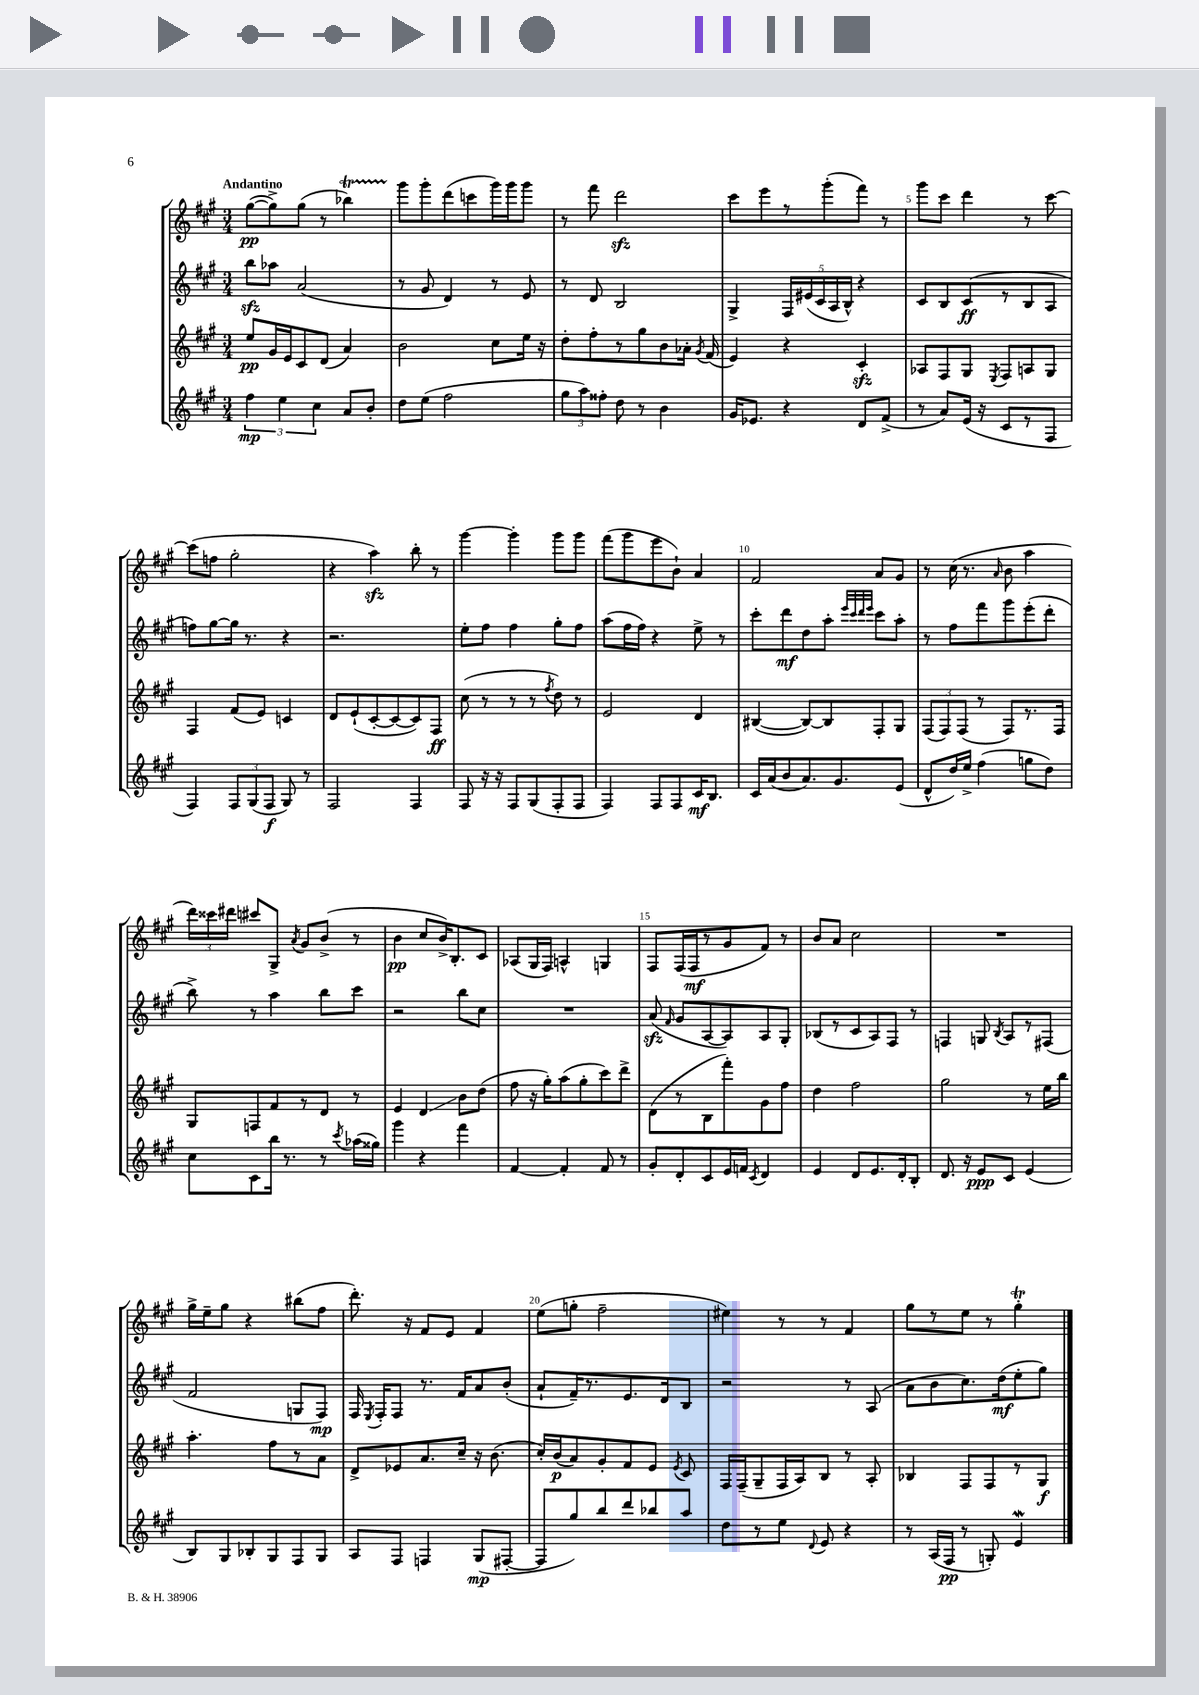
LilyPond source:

<<
\new StaffGroup <<
\new Staff = "s0" {
    \clef treble \key a \major \numericTimeSignature \time 3/4 \tempo "Andantino"
    \autoBeamOff gis''8[~\pp( gis''8->) gis''8]( r8 bes''4\startTrillSpan) |
    gis'''8[\stopTrillSpan gis'''8-. d'''8( c'''8 gis'''16) gis'''16 gis'''8] |
    r8 fis'''8 d'''2\sfz |
    cis'''8[ e'''8 r8 gis'''8-.( fis'''8]) r8 |
    gis'''8[ cis'''8] d'''4 r8 cis'''8~ |
    cis'''8[( f''8] gis''2-. |
    r4 a''4\sfz) b''8-. r8 |
    gis'''4~ gis'''4-. gis'''8[ gis'''8] |
    fis'''8[( gis'''8 e'''8 b'8]-!) a'4 |
    fis'2 a'8[ gis'8] |
    r8 cis''16( r8. \grace { a'16 } b'8 a''4 |
    \tuplet 3/2 { d'''16[) cisis'''16 dis'''16] } cis'''8[ gis8]-> \acciaccatura { a'8 } gis'8[ b'8]->( r8 |
    b'4\pp cis''8[ b'16->) b8.-. cis'8] |
    aes8[( gis16 fis16]) a4-^ g4 |
    fis8[ fis16( fis16\mf r8 gis'8 fis'8]) r8 |
    b'8[ a'8] cis''2 |
    R2. |
    gis''16[-> e''16-- gis''8] r4 bis''8[( fis''8] |
    d'''8.-.) r16 fis'8[ e'8] fis'4 |
    e''8[( g''8]-. fis''2-- |
    eis''4) r8 r8 fis'4 |
    gis''8[ r8 e''8] r8 gis''4-.\trill \bar "|." |
}
\new Staff = "s1" {
    \clef treble \key a \major \numericTimeSignature \time 3/4
    \autoBeamOff b''8[\sfz aes''8] a'2( |
    r8 gis'8 d'4) r8 e'8 |
    r8 d'8 b2 |
    gis4-> \tuplet 5/4 { fis16[ eis'16( cis'16 a16 b16]-^) } r4 |
    cis'8[ b8 cis'8\ff( r8 b8 a8] |
    f''8[) gis''8~ gis''16] r8. r4 |
    r2. |
    e''8[-. fis''8] fis''4 gis''8[-. fis''8] |
    a''8[( fis''16 fis''16]) r4 e''8-> r8 |
    cis'''8[-. d'''8\mf d''8 a''8]-. \grace { e'''32[ cis'''32 d'''32 e'''32] } cis'''8[ a''8]-. |
    r8 fis''8[ fis'''8 gis'''8 e'''8-.( d'''8]-. |
    b''8->) r8 a''4 b''8[ cis'''8] |
    r2 b''8[ cis''8] |
    R2. |
    a'8\sfz( \grace { fis'16 } gis'8[ a8~ a8) a8 gis8]-. |
    bes8[( r8 cis'8 a8) fis8] r8 |
    f4 g8 \acciaccatura { b8 } a8[ r8 fis8]( |
    fis'2 g8[ fis8]\mp) |
    fis16 \acciaccatura { e8 } fis16[-. fis8] r8. fis'16[ a'8 b'8]-.( |
    a'8[-! fis'16--) r8. e'8. d'16 b8] |
    r2 r8 a8( |
    a'8[ b'8 cis''8.) d''16\mf( e''8-. gis''8]) \bar "|." |
}
\new Staff = "s2" {
    \clef treble \key a \major \numericTimeSignature \time 3/4
    \autoBeamOff e''8[\pp gis'16 e'16 cis'8 d'8]( a'4) |
    b'2 cis''8[ e''16] r16 |
    d''8[-. fis''8-. r8 gis''8 b'8 aes'16]-. \acciaccatura { gis'8 } fis'16( |
    e'4) r4 cis'4-.\sfz |
    aes8[ fis8 gis8] \acciaccatura { e8 } fis8[ a8 gis8] |
    fis4 fis'8[( e'8]) c'4 |
    d'8[ e'8-!( cis'8~-. cis'8~ cis'8) fis8]\ff |
    cis''8( r8 r8 r8 \acciaccatura { fis''8 } d''8) r8 |
    e'2 d'4 |
    bis4~( bis8[~) bis8 fis8-. gis8] |
    \tuplet 3/2 { fis8[( fis8) fis8]( } r8 fis8[) r8. fis16] |
    gis8[ f8 fis'8 r8 d'8] r8 |
    e'4 d'4\glissando b'8[ d''8]( |
    fis''8 r16 gis''16[-.) a''8( gis''8-. cis'''8) d'''8]-> |
    d'8[( r8 b8 fis'''8-.) gis'8 fis''8] |
    d''4 fis''2 |
    gis''2 r8 e''16[ b''16] |
    a''4.-. fis''8[ r8 a'8] |
    d'8[-> ees'8 a'8. cis''16]-- r16 b'8.( |
    cis''16[-.) b'16\p( a'8) gis'8-. fis'8 e'8] \acciaccatura { e'8 } cis'8 |
    fis16[ fis16--( gis8-- fis16 a16) b8] r8 a8-. |
    bes4 fis8[ fis8 r8 gis8]\f \bar "|." |
}
\new Staff = "s3" {
    \clef treble \key a \major \numericTimeSignature \time 3/4
    \autoBeamOff \tuplet 3/2 { fis''4\mp e''4 cis''4 } a'8[ b'8]-. |
    d''8[ e''8]( fis''2 |
    \tuplet 3/2 { gis''8[ a''8) fisis''8]-. } d''8 r8 b'4 |
    gis'16[ ees'8.] r4 d'8[ fis'8]->( |
    r8 a'8[) e'16]( r16 cis'8[ r8 fis8] |
    fis4) \tuplet 3/2 { fis8[ gis8( fis8]\f } gis8) r8 |
    fis2 fis4 |
    fis8 r16 r16 fis8[ gis8( fis8-. fis8] |
    fis4) fis8[ fis8 cis'16\mf b8.] |
    cis'16[ a'16( b'8 a'8.) gis'8. e'8]( |
    d'8[-^ d''16) e''16]-> fis''4( g''8[ d''8]) |
    cis''8[ cis'8 b''16] r8. r8 \acciaccatura { cis'''8 } aes''16[( gisis''16]) |
    gis'''4 r4 fis'''4 |
    fis'4~ fis'4-. fis'8 r8 |
    gis'8[-. d'8-. cis'8 e'16 f'16] \acciaccatura { cis'8 } d'4 |
    e'4 d'8[ e'8. d'16-. b8]-. |
    d'8. r16 e'8[\ppp cis'8] e'4( |
    b8[) gis8 bes8-. gis8 fis8 gis8] |
    a8[ fis8] f4 gis8[\mp( fis8]~-. |
    fis8[ gis''8) b''8 d'''8 bes''8 a''8] |
    d''8[ r8 e''8] \appoggiatura { d'8 } e'8 r4 |
    r8 a16[( fis16]\pp r8 g8-.) e'4\mordent \bar "|." |
}
>>
>>
\layout { \context { \Score \override BarNumber.break-visibility = ##(#f #t #t) barNumberVisibility = #(every-nth-bar-number-visible 5) } }
